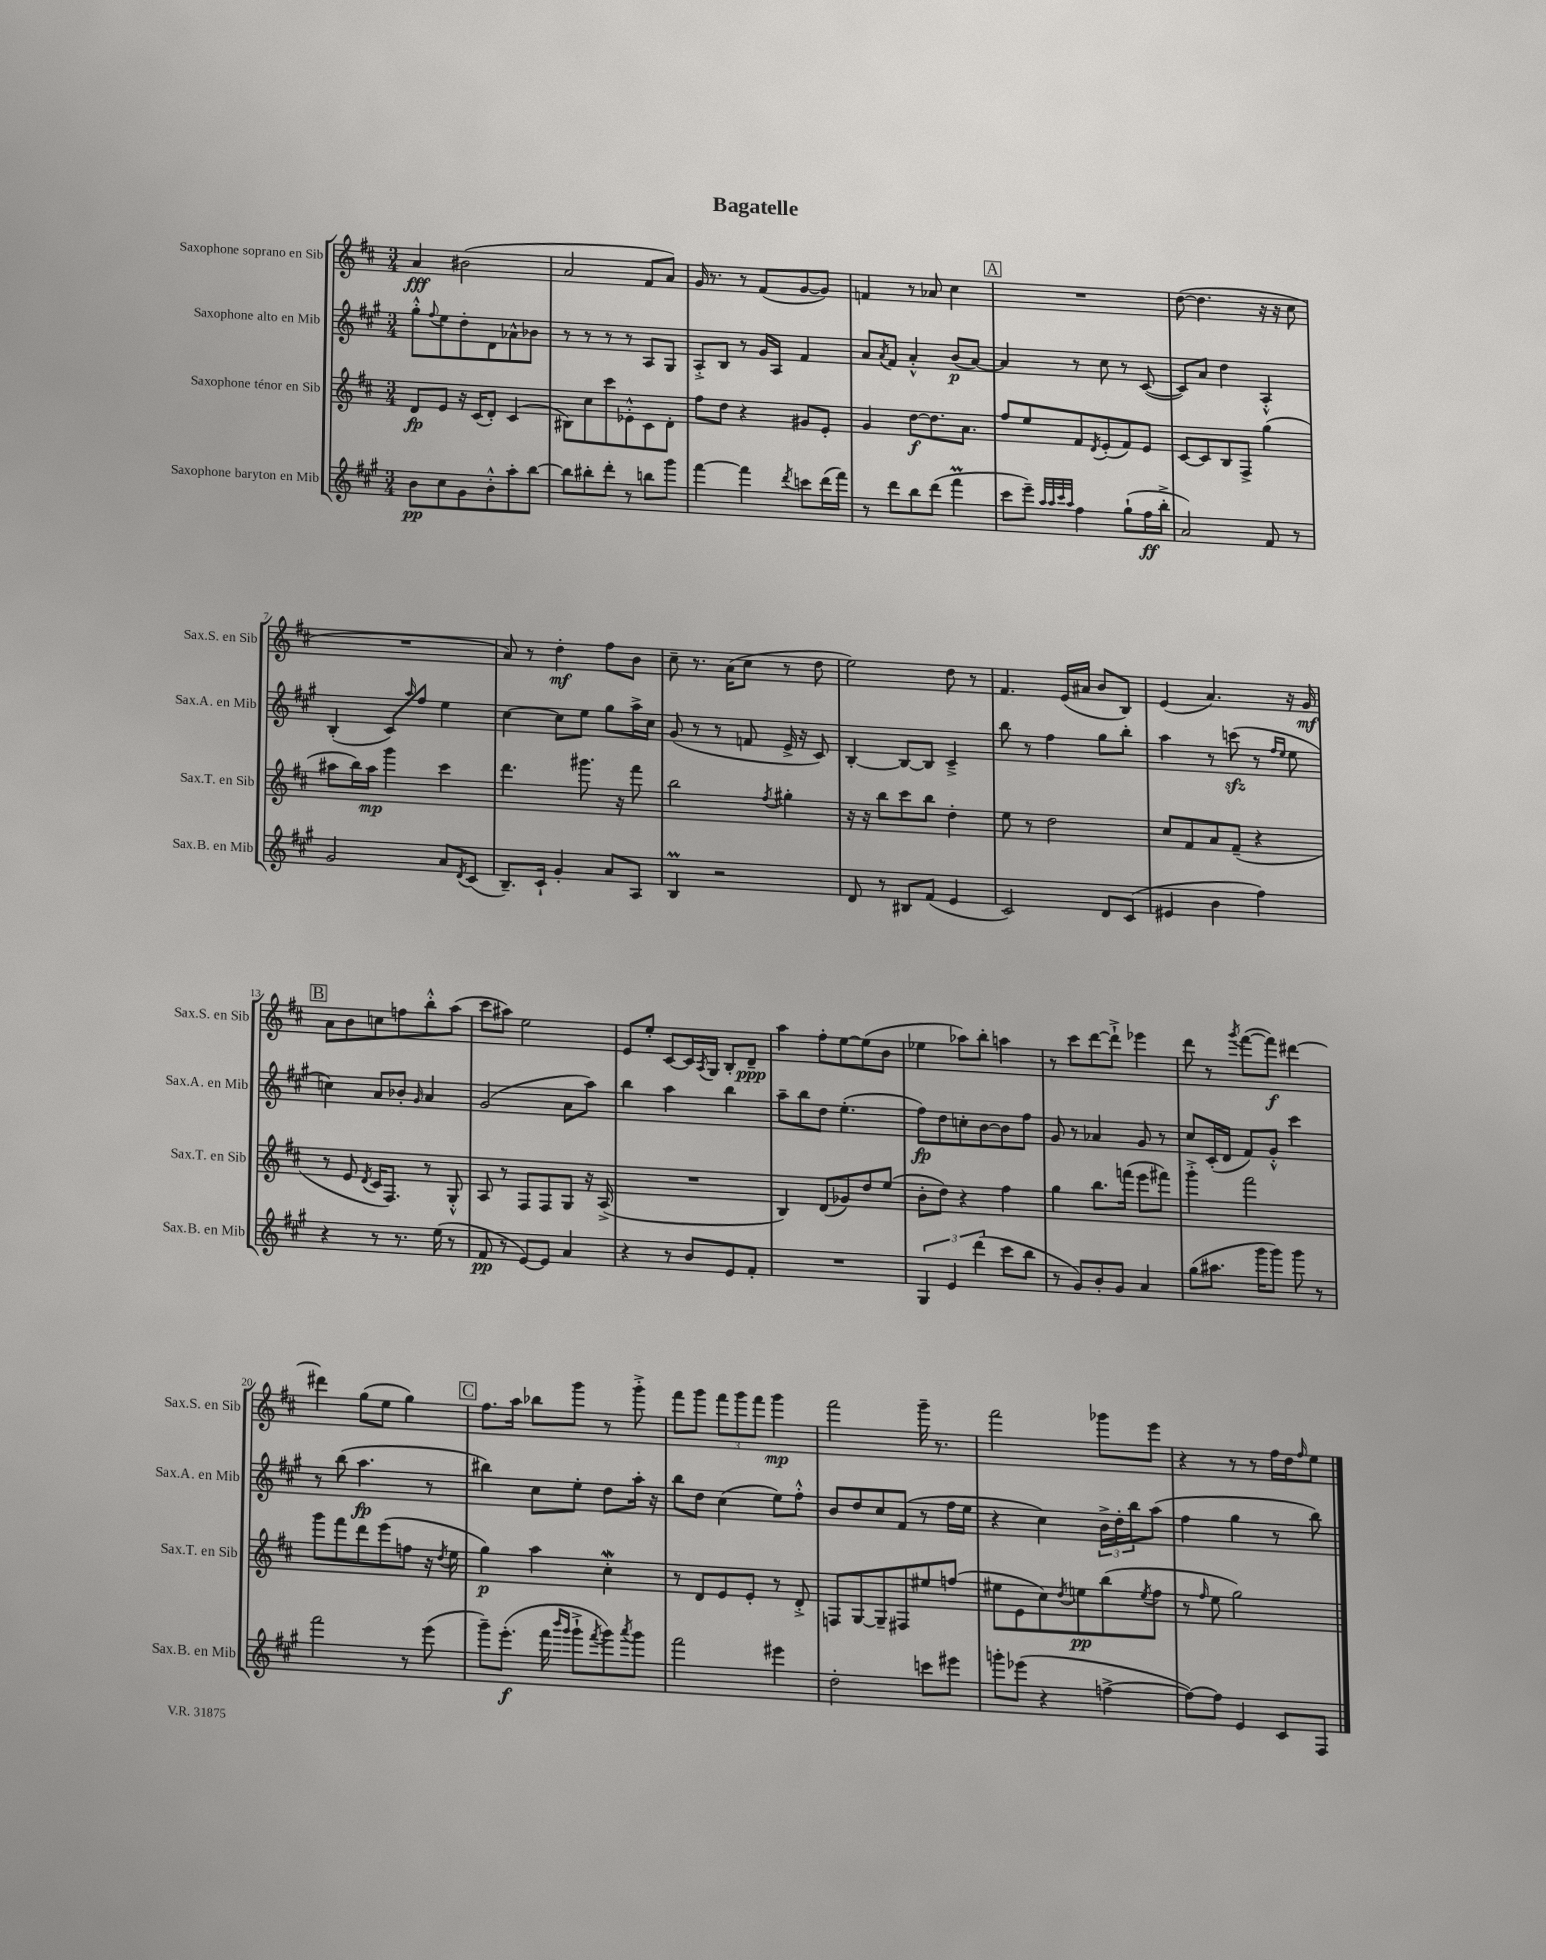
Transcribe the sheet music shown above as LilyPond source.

\header { title = "Bagatelle" }
<<
\new StaffGroup <<
\new Staff = "s0" \with { instrumentName = "Saxophone soprano en Sib" shortInstrumentName = "Sax.S. en Sib" } {
    \clef treble \key d \major \numericTimeSignature \time 3/4
    a'4\fff bis'2( |
    a'2 fis'8 a'8) |
    g'16 r8. r8 fis'8( g'8~ g'8) |
    f'4 r8 aes'8 cis''4 |
    \mark \markup { \box "A" } R2. |
    d''8~( d''4. r16 r16 cis''8 |
    R2. |
    a'8) r8 d''4-.\mf fis''8 b'8 |
    cis''8-- r8. a'16( cis''8 r8 d''8 |
    e''2) d''8 r8 |
    fis'4. e'16( ais'16 b'8 b8) |
    e'4( a'4.) r16 g'16\mf |
    \mark \markup { \box "B" } a'8 b'8 c''8 f''8 b''8-.-^ a''8( |
    cis'''8 ais''8) e''2 |
    e'8 e''8-. cis'8~ cis'16 \acciaccatura { a8 } g16 b8-. d'8--\ppp |
    a''4 fis''8-. e''8~ e''8( b'8 |
    ees''4 aes''8) b''8-. a''4 |
    r8 cis'''8 d'''8~ d'''8-!-> ees'''4 |
    d'''8 r8 \acciaccatura { g'''8 } fis'''8~( fis'''8\f) dis'''4~ |
    dis'''4 g''8( e''8 g''4) |
    \mark \markup { \box "C" } fis''8. a''16 bes''8 g'''8 r8 g'''8-.-> |
    fis'''8 g'''8 \tuplet 3/2 { fis'''8 g'''8 fis'''8 } g'''4\mp |
    fis'''2 g'''16-- r8. |
    fis'''2 ges'''8 e'''8 |
    r4 r8 r8 fis''16 d''16 \grace { fis''16 } e''8 \bar "|." |
}
\new Staff = "s1" \with { instrumentName = "Saxophone alto en Mib" shortInstrumentName = "Sax.A. en Mib" } {
    \clef treble \key a \major \numericTimeSignature \time 3/4
    gis''8-.-^ \appoggiatura { fis''8 } e''8 d''8-. d'8 aes'8-^ bes'8 |
    r8 r8 r8 r8 a8 gis8 |
    a8-.-> b8 r8 gis'16 a16 fis'4 |
    a'8 \acciaccatura { a'8 } fis'8 a'4-.-^ b'8\p( a'8~) |
    \mark \markup { \box "A" } a'4 r8 cis''8 r8 cis'8~( |
    cis'8) a'8 d''4 a4-.-^ |
    b4-.( cis'8) \grace { a''16 } fis''8 e''4 |
    cis''4~ cis''8 e''8 gis''8 a''16-> cis''16 |
    gis'8( r8 r8 f'8 e'16-> r16 cis'8) |
    b4~-. b8~ b8 cis'4---> |
    b''8 r8 fis''4 gis''8 b''8-. |
    a''4 r8 c'''8\sfz( r8 \grace { fis''16 e''16 } e''8 |
    \mark \markup { \box "B" } c''4) a'8 bes'8-. \grace { gis'16 } a'4 |
    gis'2( a'8 a''8) |
    b''4 a''4 b''4 |
    a''8-- b''8 d''8 e''4.-.( |
    fis''8\fp) d''8 c''8-. b'8~ b'8 fis''8 |
    gis'8 r8 aes'4 gis'8 r8 |
    cis''8 cis'16-.( d'16 fis'8) gis'8-.-^ cis'''4 |
    r8 b''8( a''4.\fp r8 |
    \mark \markup { \box "C" } bis''4) cis''8 e''8-. d''8 a''16-. r16 |
    b''8 d''8 cis''4( e''8) fis''8-.-^ |
    b'8 d''8 cis''8 fis'8( r8 fis''16 e''16 |
    r4 cis''4) \tuplet 3/2 { b'16-> d''16-. b''16 } a''8( |
    fis''4 gis''4 r8 b''8) \bar "|." |
}
\new Staff = "s2" \with { instrumentName = "Saxophone ténor en Sib" shortInstrumentName = "Sax.T. en Sib" } {
    \clef treble \key d \major \numericTimeSignature \time 3/4
    d'8\fp e'8 r16 cis'16( d'8-.) cis'4( |
    bis8) cis''8 cis'''8 ees'8-.-^ cis'8 d'8-. |
    fis''8 d''8 r4 gis'8 e'8-. |
    g'4 d''8~\f d''8. a'8. |
    \mark \markup { \box "A" } fis''8 e''8 fis'8 \acciaccatura { d'8 } e'8-.( fis'8) e'8 |
    cis'8~ cis'8 b8 fis8-> g''4( |
    ais''8 b''16) ais''16\mp g'''4 cis'''4 |
    d'''4. gis'''8. r16 fis'''8 |
    b''2 \acciaccatura { fis''8 } gis''4-. |
    r16 r16 b''8 cis'''8 b''8 d''4-. |
    e''8 r8 d''2 |
    cis''8 fis'8 a'8 fis'8--( r4 |
    \mark \markup { \box "B" } r8 e'8 \acciaccatura { d'8 } cis'16 fis8.) r8 g8-.-^ |
    a8 r8 fis8 fis8 g8 r16 a16->( |
    R2. |
    b4) d'8( ges'8) d''8 e''8( |
    b'8-. d''8) r4 fis''4 |
    g''4 b''8. f'''16( e'''8 fis'''8) |
    g'''4-.-> fis'''2 |
    g'''8 fis'''8 d'''8 e'''8( f''8 r16 \acciaccatura { d''8 } e''16 |
    \mark \markup { \box "C" } g''4\p) a''4 cis''4-.\mordent |
    r8 d'8 e'8 e'8-. r8 d'8-.-> |
    f8 g8~ g8-- fis8 eis''8 f''8( |
    eis''8 e'8 cis''8) \acciaccatura { d''8 } e''8\pp b''8( \acciaccatura { e''8 } fis''8 |
    r8 \grace { fis''16 } e''8 g''2) \bar "|." |
}
\new Staff = "s3" \with { instrumentName = "Saxophone baryton en Mib" shortInstrumentName = "Sax.B. en Mib" } {
    \clef treble \key a \major \numericTimeSignature \time 3/4
    b'8\pp cis''8 gis'8 b'8-.-^ a''8-. b''8~ |
    b''8 bis''8-. d'''8-. r8 b''8 gis'''8 |
    fis'''4~ fis'''4 \acciaccatura { d'''8 } c'''8 d'''16( fis'''16) |
    r8 d'''8 b''8 d'''8( fis'''4\prall |
    \mark \markup { \box "A" } cis'''8 e'''8--) \grace { a''32 a''32 cis'''32 a''32 } fis''4 gis''8-!( fis''16\ff b''16-.-> |
    a'2) fis'8 r8 |
    gis'2 a'8 \acciaccatura { d'8 } cis'8( |
    b8.--) cis'16-! gis'4-. a'8 a8 |
    b4\prall r2 |
    d'8 r8 bis8 fis'8( e'4 |
    cis'2) d'8 cis'8( |
    eis'4 b'4 fis''4) |
    \mark \markup { \box "B" } r4 r8 r8. e''16( r8 |
    fis'8\pp r8 e'8~) e'8 a'4 |
    r4 r8 b'8 e'8 fis'8-. |
    R2. |
    \tuplet 3/2 { gis4 e'4 d'''4( } cis'''8 b''8 |
    r8 gis'8) b'8-. gis'8 a'4 |
    gis''8( ais''8. gis'''16 gis'''8) gis'''8 r8 |
    fis'''2 r8 e'''8( |
    \mark \markup { \box "C" } gis'''8--) e'''8.-.\f( fis'''16 \grace { b'''16 gis'''16 } gis'''8-!-> \acciaccatura { fis'''8 } gis'''8) \acciaccatura { a'''8 } gis'''8 |
    fis'''2 eis'''4 |
    d''2-. c'''8 eis'''8 |
    g'''8-. ees'''8( r4 f''4~-> |
    f''8~) f''8 e'4 cis'8 fis8 \bar "|." |
}
>>
>>
